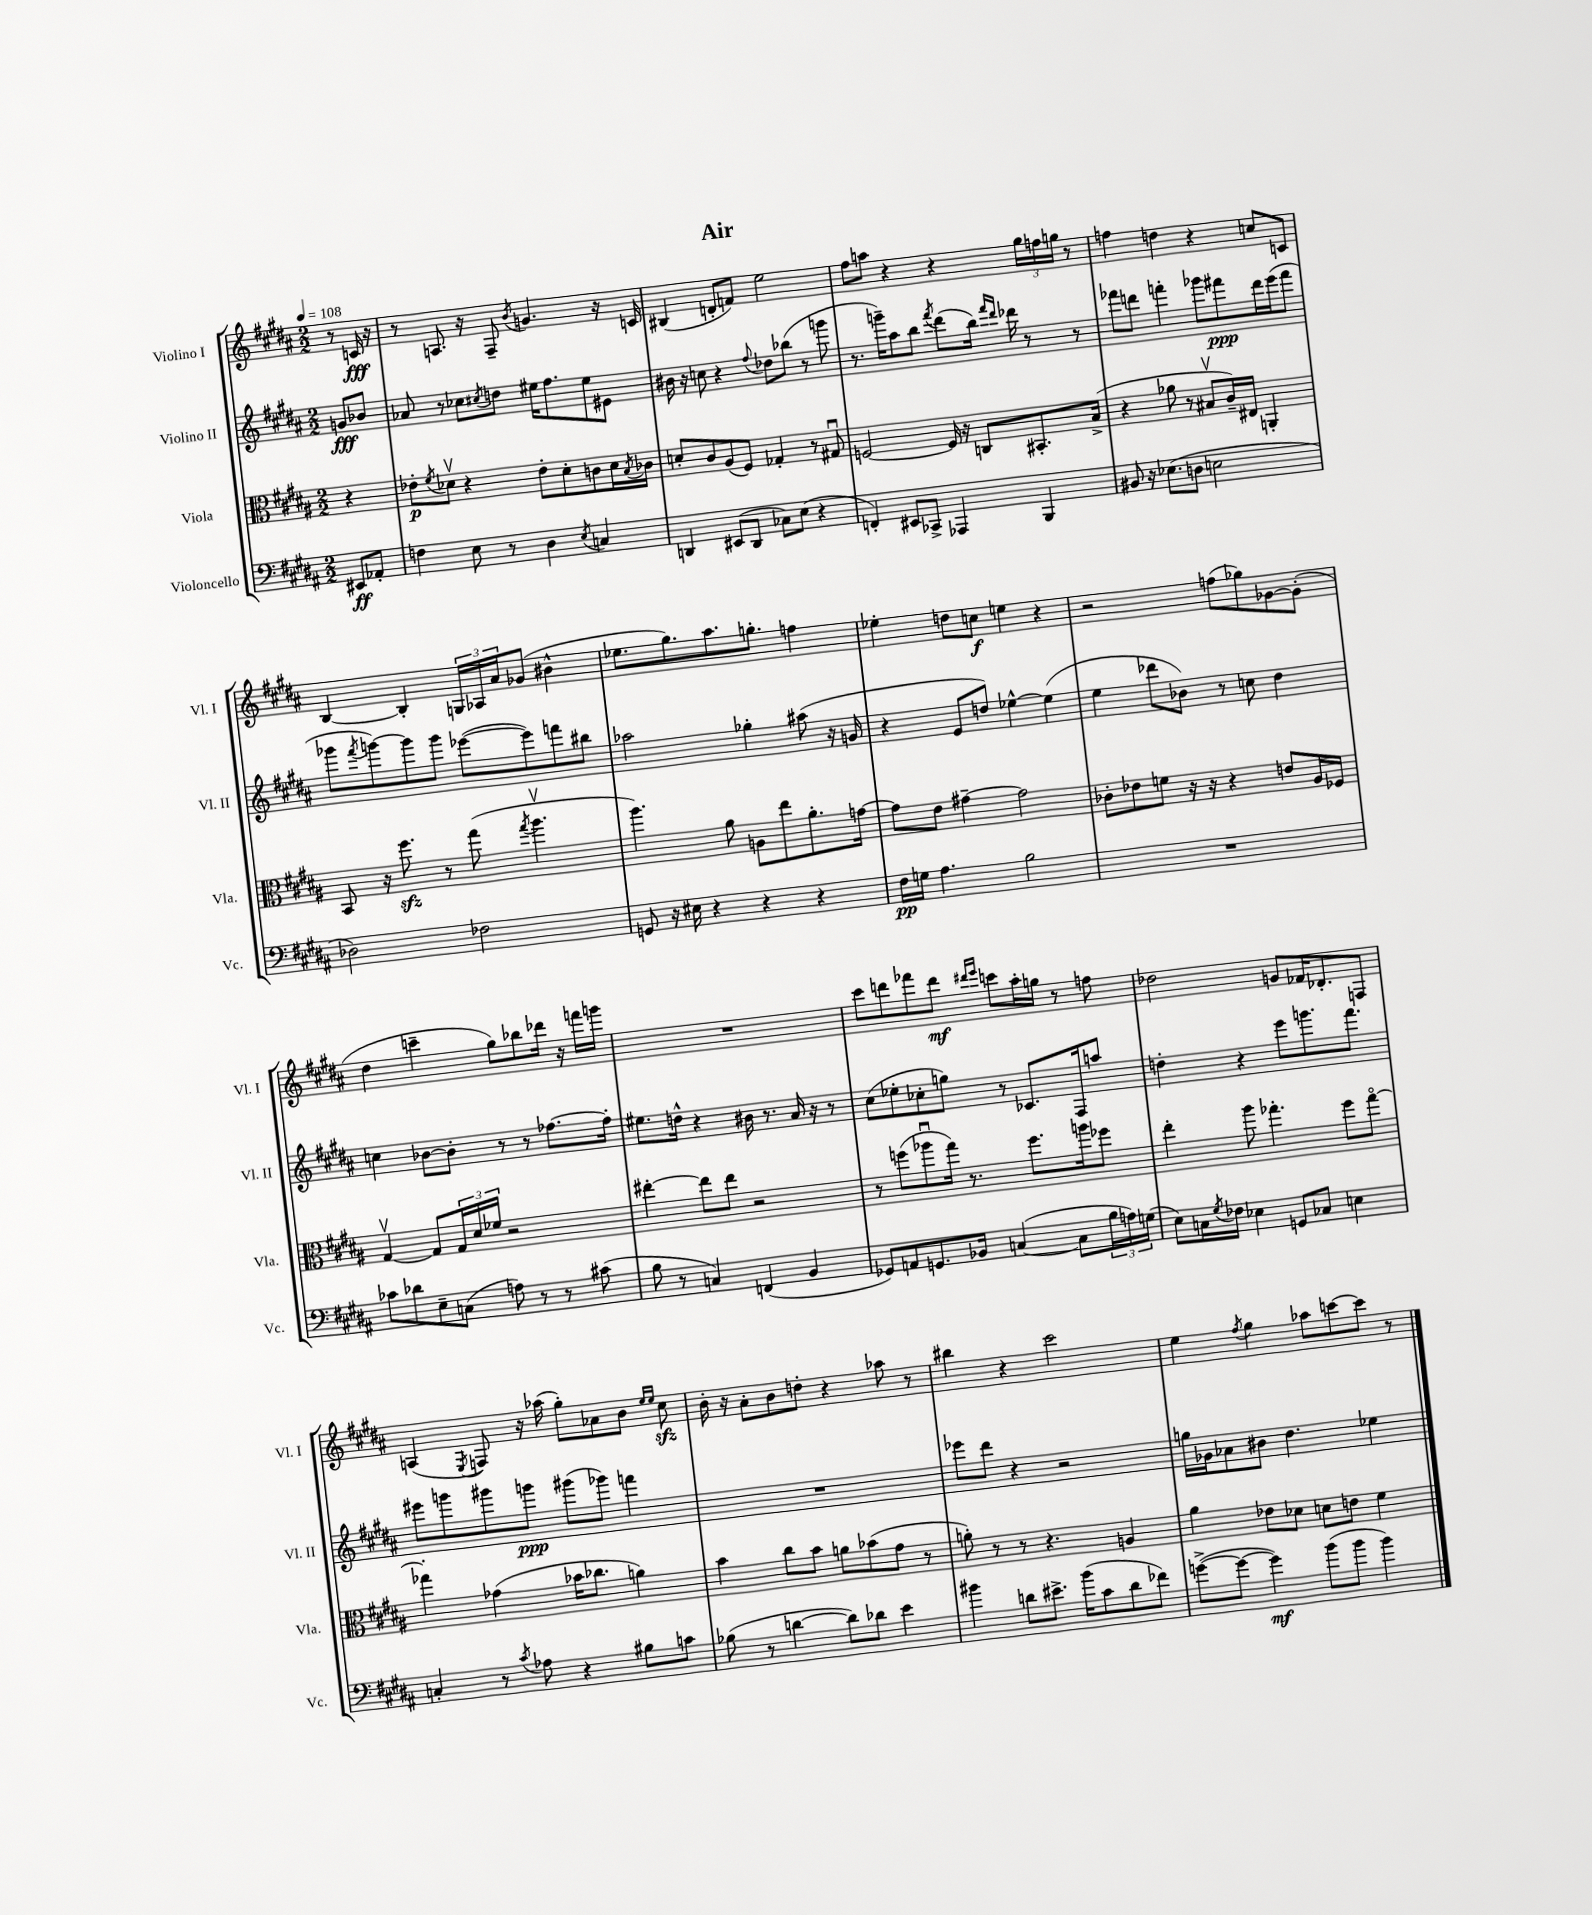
\header { title = "Air" }
<<
\new StaffGroup <<
\new Staff = "s0" \with { instrumentName = "Violino I" shortInstrumentName = "Vl. I" } {
    \clef treble \key b \major \numericTimeSignature \time 2/2 \partial 4 \tempo 4 = 108
    r8 c'16\fff r16 |
    r8 a8. r16 fis8-- \acciaccatura { b'8 } g'4. r16 c'16 |
    bis4( d'8-. f'8) e''2 |
    fis''8 a''8 r4 r4 \tuplet 3/2 { gis''16 f''16 g''16 } r8 |
    f''4 d''4 r4 c''8 c'8 |
    b4~ b4-. \tuplet 3/2 { g16 aes16 ais'16 } ges'8( bis'4-^ |
    ees''8. gis''8.) ais''8. g''8.-. f''4 |
    ees''4-. d''8 c''8\f e''4 r4 |
    r2 f''8( ges''8) ges'8~ ges'8-.( |
    dis''4 c'''4-- gis''8) bes''8 des'''16 r16 f'''16 g'''16 |
    R1 |
    cis'''8 d'''8 fes'''8 d'''8\mf \grace { dis'''16 e'''16 } c'''8 ais''16-. g''16 r8 f''8 |
    des''2 g'8 fes'16 des'8.-. f8 |
    a4( \acciaccatura { e8 } f8) r16 aes''16( gis''8-.) aes'8 b'8 \grace { e''16 e''16 } cis''8\sfz |
    b'16-. r16 ais'8-. b'8 d''8-. r4 aes''8 r8 |
    bis''4 r4 cis'''2 |
    e''4 \acciaccatura { fis''8 } gis''4 aes''8 c'''8~ c'''8 r8 \bar "|." |
}
\new Staff = "s1" \with { instrumentName = "Violino II" shortInstrumentName = "Vl. II" } {
    \clef treble \key b \major \numericTimeSignature \time 2/2 \partial 4
    g'8\fff bes'8 |
    aes'8 r8 ces''8 \acciaccatura { cis''8 } d''8 eis''16 fis''8. eis''8 eis'8 |
    bis'16 r16 c''8 r4 \appoggiatura { fis''8 } des''8 bes''8( r8 g'''8 |
    r8. g'''16--) ais''8 b''8 \acciaccatura { fis'''8 } dis'''8( b''16) \grace { fis'''16 dis'''16 } des'''16 r8 r8 |
    fes'''8 d'''8 f'''4-. ges'''8 fis'''8\ppp d'''16 e'''16( fis'''8 |
    ges'''8 \acciaccatura { fis'''8 } g'''8~) g'''8 g'''8 ees'''8~( ees'''8) f'''8 bis''8 |
    aes''2 ges''4-. ais''8( r16 g'16 |
    r4 e'8 d''8) ees''4~-^ ees''4( |
    e''4 des'''8 bes'8) r8 c''8 dis''4 |
    c''4 bes'8~ bes'8-. r8 r8 fes''8.~ fes''16-. |
    eis''8. d''16-^ r4 bis'16 r8. ais'16 r16 r8 |
    cis''8( ees''8-. ces''8-. g''8) r8 ces'8. fis16 a''8 |
    d''4-. r4 e'''8 g'''8. fis'''8. |
    eis'''8 g'''8 gis'''8 g'''8\ppp gis'''8( ges'''8) f'''4 |
    R1 |
    ees'''8 dis'''8 r4 r2 |
    g''16 ges'16 aes'8 bis'8 dis''4. ees''4 \bar "|." |
}
\new Staff = "s2" \with { instrumentName = "Viola" shortInstrumentName = "Vla." } {
    \clef alto \key b \major \numericTimeSignature \time 2/2 \partial 4
    r4 |
    ees'8-.\p \acciaccatura { fis'8 } des'8\upbow r4 ees'8-. des'8-. c'8 des'16 \acciaccatura { b8 } ces'16 |
    d'8-. cis'8 ais8( fis8) ges4-. r8 gis8\downbow |
    f2~ f16 r16 c8 bis,8.-. b16->( |
    r4 aes'8 r8 bis8\upbow cis'16--) eis16 a,4-. |
    b,8 r16 fis''8.\sfz r8 gis''8( \acciaccatura { gis''8 } ais''4.\upbow |
    ais''4.) ais'8 a8 e''8 ais'8.-. g'16~ |
    g'8 e'8 gis'4~-- gis'2 |
    ces'8-. ees'8 f'8 r16 r16 r4 e'8 ais16 fes16 |
    gis4~\upbow gis8 \tuplet 3/2 { gis16 dis'16 fes'16 } r2 |
    eis''4~-. eis''8 eis''8 r2 |
    r8 f''8( aes''8\downbow gis''16) r8. f''8. a''16 fes''8 |
    e''4-. ais''8 ges''4.-. fis''8 ges''8~\flageolet |
    ges''4-. ges'4( bes'16 ces''8. a'4) |
    b'4 cis''8 b'8 a'8 bes'8( gis'8 r8 |
    a'8-.) r8 r8 r4. a4 |
    ais'4 ees'8 des'8 d'8 e'8 fis'4 \bar "|." |
}
\new Staff = "s3" \with { instrumentName = "Violoncello" shortInstrumentName = "Vc." } {
    \clef bass \key b \major \numericTimeSignature \time 2/2 \partial 4
    eis,8\ff aes,8-. |
    f4 e8 r8 dis4 \acciaccatura { e8 } c4 |
    d,4 eis,8( d,8 ces8) e8( r4 |
    f,4-.) eis,8 ces,8-> aes,,4 b,,4 |
    bis,8 r16 ees8.( d8 e2 |
    des2) fes2 |
    g,8 r16 eis16 r4 r4 r4 |
    fis16\pp g16 ais4. b2 |
    R1 |
    ces'8 des'8 e8-- c8( a8) r8 r8 cis'8( |
    b8 r8 c4) f,4( b,4 |
    ges,8) a,8 g,8. bes,16 c4~( c8 \tuplet 3/2 { b16 a16) g16( } |
    e8) c16 \acciaccatura { gis8 } fes16 ees4 g,8 ces8 e4 |
    c4-. r8 \acciaccatura { cis'8 } aes8 r4 bis8 c'8 |
    bes8( r8 d'4~ d'8) des'8 e'4 |
    bis'4 d'8 eis'8.-> bis'16( cis'8 d'8 fes'8) |
    g'8~->( g'8~ g'4\mf) b'8( b'8 b'4) \bar "|." |
}
>>
>>
\layout { \context { \Score \remove "Bar_number_engraver" } }
